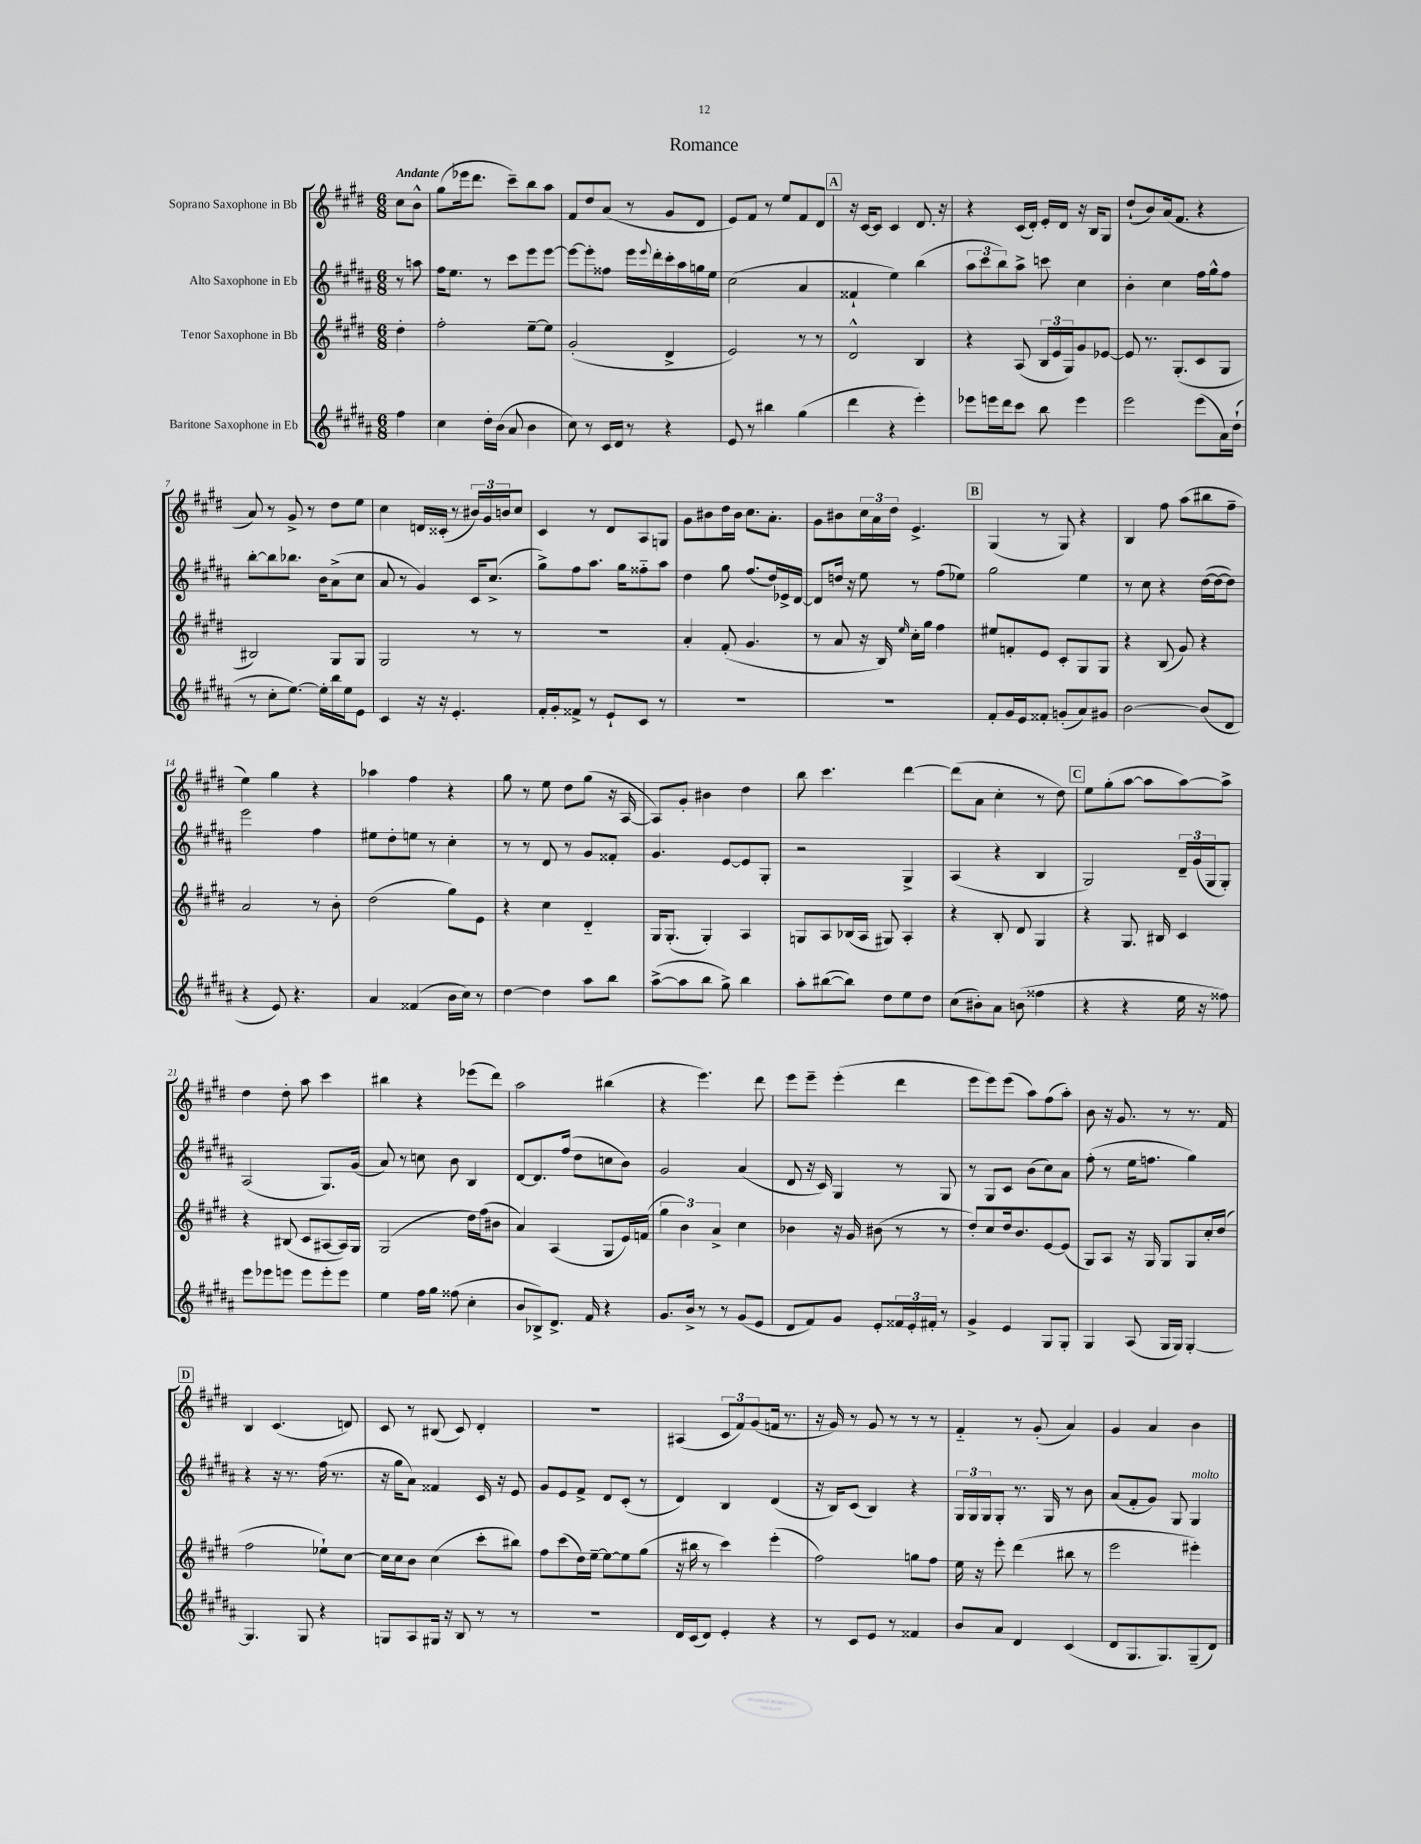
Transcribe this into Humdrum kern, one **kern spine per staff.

**kern	**kern	**kern	**kern
*part4	*part3	*part2	*part1
*staff4	*staff3	*staff2	*staff1
*I"Baritone Saxophone in Eb	*I"Tenor Saxophone in Bb	*I"Alto Saxophone in Eb	*I"Soprano Saxophone in Bb
*clefG2	*clefG2	*clefG2	*clefG2
*k[f#c#g#d#a#]	*k[f#c#g#d#]	*k[f#c#g#d#a#]	*k[f#c#g#d#]
*M6/8	*M6/8	*M6/8	*M6/8
=	=	=	=
!	!	!	!LO:TX:a:B:t=Andante
4ff#\	4dd#'\	8r	8cc#\L
.	.	8aan\	8b^^\J
=1	=1	=1	=1
4cc#\	2ff#'\	16ff#\KL	(8gg#\L
.	.	8.ee\J	.
.	.	.	16eee-X\k
.	.	.	8.ddd#\J
16dd#'\LL	.	8r	.
(16b\JJ	.	.	.
8a#/	.	8ccc#\L	8ccc#~\L)
4b\	[8ee~\L	8eee\	8bb\
.	8ee\J]	[8eee\J	8aa\J
=2	=2	=2	=2
8cc#\)	(2g#'/	8eee\L_	8f#/L
8r	.	8eee'\]	8dd#/
16c#/LL	.	8ff##X\J	(8a/J
16d#/JJ	.	.	.
8r	.	16eee\LL	8r
.	.	8qqeee/	.
.	.	16ddd#'\	.
4r	4d#^/	16ccc#'\	8g#/L
.	.	16aa#\	.
.	.	16ggn\	8d#/J
.	.	16ee\JJ	.
=3	=3	=3	=3
8e/	2e/)	(2cc#\	8e/L)
8r	.	.	8f#/J
4bb#X\	.	.	8r
.	.	.	8ee/L
(4gg#\	8r	4a#/	8f#/
.	8r	.	8d#/J
!!LO:REH:place=s1:t=A
=4	=4	=4	=4
4ddd#\	2d#^^/	4f##X`/	16r
.	.	.	[16c#/KL
.	.	.	8c#/J]
4r	.	4ee\)	4c#/
4eee'\)	4B/	(4bb\	8.d#/
.	.	.	16r
=5	=5	=5	=5
8eee-X\L	4r	12aa#\L	4r
.	.	12ccc#\	.
16eeen\L	.	.	.
.	.	12bb\)	.
16ddd#\J	.	.	.
8ccc#\J	(8A/	8aa#^\J	(16c#/LL
.	.	.	16d#'/JJ)
8bb\	24B/LL	8cccn\	16e'/LL
.	24e/	.	.
.	.	.	16d#/JJ
.	24G#/J)	.	.
4eee\	8g#/	4cc#\	16r
.	.	.	16B/KL
.	[8e-X/J	.	8G#/J
=6	=6	=6	=6
2eee\	8e-/]	4b'\	(8dd#`/L
.	8.r	.	8b/)
.	.	4cc#\	(16a/k
.	(8.G#'/L	.	8.f#/J
(8eee\L	8c#/	16ff#\LL	4r
.	.	16gg#^^\J	.
16a#\L)	8G#/J	8ff#\J	.
(16dd#`\JJ	.	.	.
!!LO:LB:g=z
=7	=7	=7	=7
8r	2B#X/)	[8bb'\L	8a/)
8cc#'\L	.	8bb\]	8r
[8.ee\J)	.	8.bb-X\J	8g#^/
.	.	.	8r
16ee'\LL]	.	16b\KL	.
16bb\	8G#/L	(8a#^\	8dd#\L
16ee\J	.	.	.
8e\J	8G#/J	8cc#\J	8ee\J
=8	=8	=8	=8
4c#/	2G#/	8a#/	4cc#\
.	.	8r	.
16r	.	4g#/)	16dn/LL
16r	.	.	(16c##X'/JJ
4.e'/	.	.	8r
.	8r	16c#/KL	24b#X/LL)
.	.	.	24g#/
.	.	(8.cc#^/J	.
.	.	.	24bn/J
.	8r	.	8cc#/J
=9	=9	=9	=9
16f#'/LL	2.r	8gg#^\L)	4c#/
16g#'/J	.	.	.
8f##X^/J	.	8ff#\	.
8r	.	8.aa#\J	8r
8e`/L	.	.	8d#/L
.	.	16gg#\KL	.
8c#/J	.	8ff##X\	8A/
8r	.	8aa#\J	8Gn/J
=10	=10	=10	=10
2.r	4a'/	4dd#\	8g#\L
.	.	.	8b#X\
.	(8f#'/	8gg#\	16dd#\L
.	.	.	16b#\JJ
.	4.g#/	(8.ff#/L	8.cc#\L
.	.	16dd#/L)	8.a'\J
.	.	16e-X^/	.
.	.	[16d#/JJ	.
=11	=11	=11	=11
2.r	8r	8d#/L]	8g#\L
.	8a/	16ddn/Jk	8b#X\
.	.	16r	.
.	16r	8ee\	24cc#\L
.	.	.	24a\
.	16B/)	.	.
.	.	.	24dd#\JJ
.	16qqee/	.	.
.	16cc#'\LL	8r	4.e^/
.	16gg#\JJ	.	.
.	4ff#\	(8ff#\L	.
.	.	8ee-X\J)	.
!!LO:REH:place=s1:t=B
=12	=12	=12	=12
8f#'/L	8ee#X/L	2gg#\	(4G#/
16g#/L	8fn'/	.	.
16e/J	.	.	.
8f##X'/J	8e/J	.	8r
(8gn'/L	8c#'/L	.	8G#/)
8a#/)	8G#/	4ee\	4r
8g#X/J	8G#/J	.	.
=13	=13	=13	=13
[2b\	4r	8r	4B/
.	.	8cc#\	.
.	(8B/	4r	8ff#\
.	8g#/)	.	(8aa\L
(8b/L]	4r	([16dd#\LL	8bb#X\
.	.	16dd#\J_	.
8d#/J	.	8dd#\J])	8ff#~\J
!!LO:LB:g=z
=14	=14	=14	=14
4r	2a/	2eee\	4ee\)
8e/)	.	.	4gg#\
4.r	.	.	.
.	8r	4ff#\	4r
.	8b'\	.	.
=15	=15	=15	=15
4a#/	(2dd#\	8ee#X\L	4aa-X\
.	.	8dd#'\	.
(4f##X/	.	8een\J	4ff#\
.	.	8r	.
16b\LL	8gg#\L)	4cc#'\	4r
16cc#\JJ)	.	.	.
8r	8e\J	.	.
=16	=16	=16	=16
[4dd#\	4r	8r	8gg#\
.	.	8r	8r
4dd#\]	4cc#\	8d#/	8ee\
.	.	8r	8dd#\L
8aa#\L	4d#/	8g#/L	(8gg#\J
8bb\J	.	8f##X'/J	16r
.	.	.	[16A/
=17	=17	=17	=17
([8aa#^\L	16G#/KL	4.g#/	8A/L])
.	(8.G#'/J	.	.
8aa#\]	.	.	8g#'/J
8bb\J	4G#'/)	.	4b#X\
8gg#^\)	.	[8e/L	.
4bb\	4A/	8e/]	4dd#\
.	.	8G#'/J	.
=18	=18	=18	=18
8aa#'\L	8Gn/L	2r	8bb\
([8bb#X\	8A/	.	4.ccc#\
8bb#\J])	(16B-X/L	.	.
.	16A/JJ	.	.
8dd#\L	8G#X/)	.	.
8ee\	4A'/	4G#^/	[4ddd#\
8dd#\J	.	.	.
=19	=19	=19	=19
(8cc#\L	4r	(4A#/	(8ddd#\L]
8b#X'\)	.	.	8a\J
8a#\J	8B'/	4r	4cc#'\
(8bn\	8d#/	.	.
4ff##X\	4G#/	4B/	8r
.	.	.	8dd#\)
!!LO:REH:place=s1:t=C
=20	=20	=20	=20
4r	4r	2G#/)	8ee\L
.	.	.	(8gg#'\
4r	8.G#/	.	[8aa\J
.	.	.	8aa\L]
.	16B#X/	.	.
16ee\	4c#/	24d#~/LL	[8aa\)
.	.	(24g#/	.
16r	.	.	.
.	.	24G#/J	.
8ff##X\)	.	8G#'/J)	8aa^\J]
!!LO:LB:g=z
=21	=21	=21	=21
8eee\L	4r	(2A#/	4dd#\
8eee-X\	.	.	.
8eeen\J	(8B#X/	.	8dd#'\
8eee\L	8c#/L	.	8aa\
8eee'\	[8A#X/	8.G#/L)	4ccc#\
8eee\J	16A#/L])	.	.
.	16G#/JJ	(16g#/Jk	.
=22	=22	=22	=22
4ee\	(2G#/	8a#/)	4bb#X\
.	.	8r	.
16ff#\LL	.	8ccn\	4r
16gg#\JJ	.	.	.
(8ff##X\	.	8b\	.
4cc#'\	16dd#\LL)	4B/	(8eee-X\L
.	(16ff#\J	.	.
.	8b#X\J	.	8ddd#\J)
=23	=23	=23	=23
8b/L	4a/)	[8d#/L	2aa\
8B-X^/)	.	8.d#/]	.
8.d#^/J	(4A/	.	.
.	.	(16ff#/Jk	.
.	.	8dd#\L	.
16f#/	.	.	.
4r	8G#/L	8ccn\	(4bb#X\
.	16e/L)	8b\J)	.
.	(16fn/JJ	.	.
=24	=24	=24	=24
8.g#/L	6gg#\	2g#/	4r
.	6b\)	.	.
16b^/Jk	.	.	.
8r	.	.	4.eee\)
.	6a^/	.	.
8r	.	.	.
(8g#/L	4cc#\	(4a#/	.
8e/J	.	.	8ddd#\
=25	=25	=25	=25
8d#/L	4b-X\	8d#/	8eee\L
8f#/)	.	16r	8eee~\J
.	.	16c#/)	.
8g#/J	16r	4G#/	(4eee'\
.	16g#/	.	.
8e'/L	(8b#X\	.	.
24f##X/L	8r	8r	4ddd#\
24e'/	.	.	.
24f#X'/JJ	.	.	.
8r	8r	8G#/	.
=26	=26	=26	=26
4g#^/	8dd#'/L)	8r	8eee\L
.	8cc#/	8G#/L	8eee\)
4e/	16dd#/k	8c#/J	(8eee\J
.	8.b/	.	.
.	.	(8b\L	8aa\L)
8G#/L	[8e/	8cc#\)	(8ff#\
8G#'/J	(8e/J]	8a#\J	8aa'\J)
=27	=27	=27	=27
4G#/	8G#/L)	(8ff#'\	8b\
.	8A/J	8r	16r
.	.	.	8.g#/
(8A#/	16r	16ee\KL	.
.	16G#/	8.ffn\J	.
16G#/LL	8G#/L	.	8r
16G#/JJ)	.	.	.
[4G#'/	8G#/	4gg#\)	8.r
.	16cc#'/L	.	.
.	(16dd#/JJ	.	16f#/
!!LO:LB:g=z
!!LO:REH:place=s1:t=D
=28	=28	=28	=28
4.G#/]	2ff#\	4r	4B/
.	.	16r	(4.c#/
.	.	8.r	.
8G#/	.	.	.
4r	8ee-X`\L)	(16ff#\	.
.	.	8.r	.
.	[8cc#\J	.	8dn/)
=29	=29	=29	=29
8Gn/L	16cc#\LL]	16r	8c#/
.	16cc#\J	16gg#\KL	.
8A#/	8b\J	8a#\J)	8r
16G#X/Jk	(4cc#\	4f##X/	(8B#X/
16r	.	.	.
8B/	.	.	8c#/)
8r	8ccc#'\L	16c#/	4d#'/
.	.	16r	.
8r	8bb#X\J)	8e/	.
=30	=30	=30	=30
2.r	8ff#\L	8g#/L	2.r
.	(8ccc#\	8e/	.
.	16dd#\L)	8f#^/J	.
.	[16ee~\JJ	.	.
.	8ee\L_	8d#/L	.
.	8ee\]	(8c#'/J	.
.	(8gg#\J	8r	.
=31	=31	=31	=31
16d#/LL	16r	4d#/)	(4A#X/
(16c#/J	16bb#X\	.	.
8d#/J)	8r	.	.
4e'/	4ccc#\)	4B/	12c#/L
.	.	.	12f#/)
.	.	.	(12g#/
4r	(4eee'\	(4d#/	16fn/Jk
.	.	.	8.r
=32	=32	=32	=32
8r	2ff#\)	16r	16r
.	.	16B/KL)	16g#/)
8c#/L	.	(8c#/J	8r
8e/J	.	4B/)	8g#/
8r	.	.	8r
4f##X/	8ggn\L	4r	8r
.	8ff#\J	.	8r
=33	=33	=33	=33
8b/L	16ee\	24G#/LL	4f#/
.	.	24G#/	.
.	16r	.	.
.	.	24G#/J	.
8a#/J	8eee'\	8G#'/J	.
4d#/	(4ddd#\	8.r	8r
.	.	.	(8g#'/
.	.	16G#/	.
(4c#/	8bb#X\	8r	4a/)
.	8r	8b\	.
=34	=34	=34	=34
8d#/L	2eee\	(8a#/L	4g#/
8.G#/	.	8f#'/	.
.	.	8g#/J)	4a/
8.G#/)	.	.	.
.	.	8G#/	.
!	!	!LO:TX:a:i:t=molto	!
(8G#~/	4eee#X'\)	4G#/	4b\
8d#/J)	.	.	.
==	==	==	==
*-	*-	*-	*-
